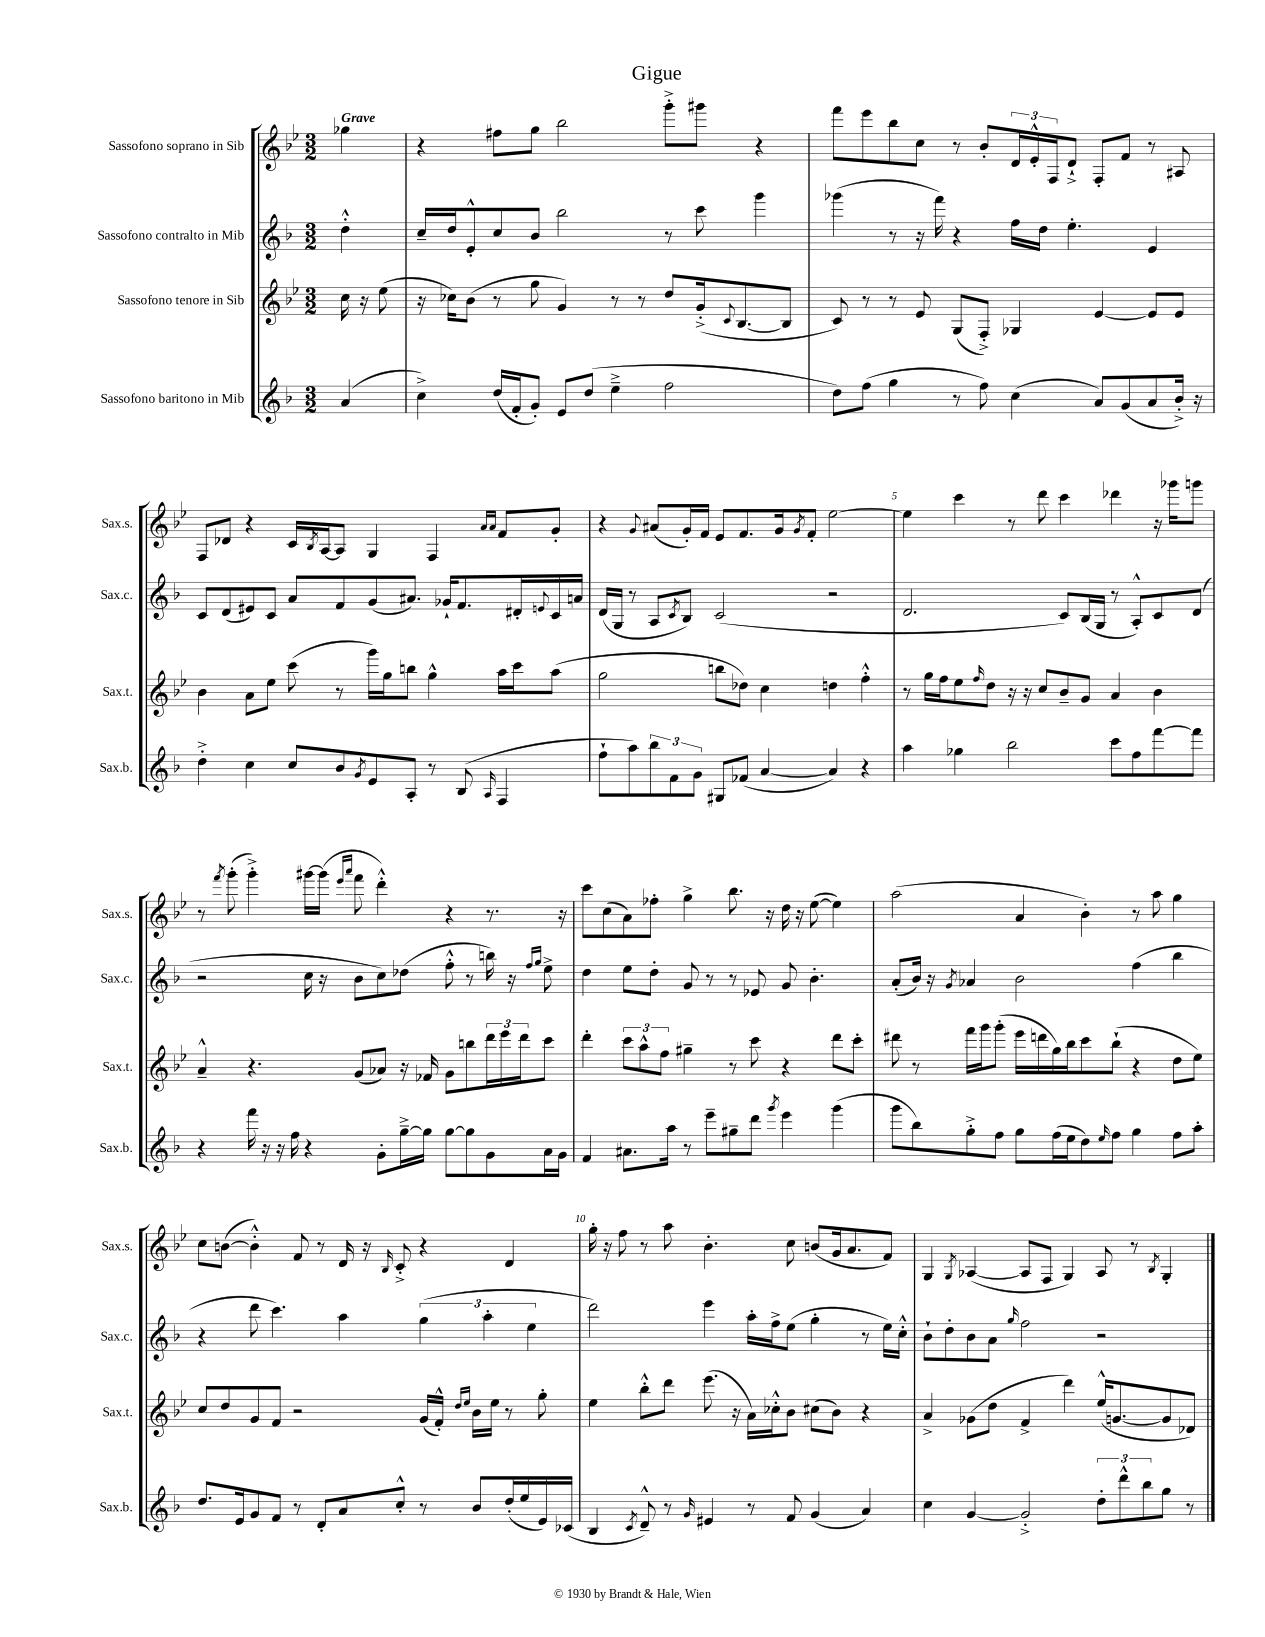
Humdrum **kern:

**kern	**kern	**kern	**kern
*staff4	*staff3	*staff2	*staff1
*clefG2	*clefG2	*clefG2	*clefG2
*k[b-]	*k[b-e-]	*k[b-]	*k[b-e-]
*M3/2	*M3/2	*M3/2	*M3/2
(4a	16cc	4dd'^^	4gg-
.	16r	.	.
.	(8ee-	.	.
=	=	=	=
4cc^)	16r	16cc~	4r
.	16cc-)	16dd	.
.	(8b-	8e'^^	.
(16dd	8r	8cc	8ff#
16f'	.	.	.
8g')	8gg	8b-	8gg
8e	4g)	2bb-	2bb-
(8dd	.	.	.
4ee~^	8r	.	.
.	8r	.	.
2ff	8dd	8r	8ggg'^
.	(16g'^	8ccc	8ggg#
.	8qqc	.	.
.	[8.B-	.	.
.	.	4ggg	4r
.	8B-]	.	.
=	=	=	=
8dd)	8c)	(4ggg-	8fff
(8ff	8r	.	8eee-
4gg	8r	8r	8bb-
.	8e-	16r	8cc
.	.	16fff)	.
8r	(8G	4r	8r
8ff)	8F'^)	.	8b-'
(4cc	4G-	16ff	24d
.	.	.	24e-'^^
.	.	16dd	.
.	.	.	24F
.	.	4.ee'	8d`^
8a)	[4e-	.	8F'
(8g	.	.	8f
8a	8e-]	4e	8r
16b-'^)	8e-	.	8A#
16r	.	.	.
=	=	=	=
4dd'^	4b-	8c	8F
.	.	(8d	8d-
4cc	8a	8e#)	4r
.	8ee-	8c	.
8cc	(8ccc	8a	16c
.	.	.	8qB-
.	.	.	[16A
8b-	8r	8f	8A]
8qg	.	.	.
8e	16ggg)	(8g	4G
.	16gg	.	.
8A'	8bb	8.a#)	.
8r	4gg^^	.	4F
.	.	16g-`	.
(8B-	.	8.f	.
.	.	.	16qqa
16qqA	.	.	16qqa
4F	16aa	.	8f
.	16ccc	16d#'	.
.	.	8qqe	.
.	(8aa	16c	8g'
.	.	16a	.
=	=	=	=
8ff`	2gg	(16d	4r
.	.	16G	.
8aa)	.	8r	.
.	.	.	8qqg
12bb-	.	8A	(8a#
12f	.	.	.
.	.	8qc	.
.	.	8B-)	16g')
12g	.	.	.
.	.	.	16f
8G#	8bb	(2c	8e-
(8f-	8dd-)	.	8.f
[4a	4cc	.	.
.	.	.	16g
.	.	.	8qg
.	.	.	8f'
4a])	4dd	2r	[2ee-
4r	4ff'^^	.	.
=	=	=	=
4aa	8r	2.d	4ee-]
.	16gg	.	.
.	16ff	.	.
4gg-	8ee-	.	4ccc
.	16qqff	.	.
.	8dd	.	.
2bb-	16r	.	8r
.	16r	.	.
.	8cc	.	8ddd
.	8b-~	8c)	4ccc
.	8g	(16B-	.
.	.	16G	.
8ccc	4a	8r	4ddd-
8ff	.	8A'^^)	.
[8fff	4b-	8c	16r
.	.	.	16ggg-
8fff]	.	(8d	8ggg
=	=	=	=
4r	4a~^^	2r	8r
.	.	.	8qfff
.	.	.	(8ggg'
16fff	4.r	.	4ggg'^)
16r	.	.	.
16r	.	.	.
16ff	.	.	.
4r	.	16cc	[16ggg#
.	.	16r	(16ggg#]
.	.	.	16qqeee-
.	.	.	16qqaaa
.	(8g	8b-	8fff
8g'	8a-)	8cc)	4ddd'^^)
[16gg~^	16r	(8dd-	.
16gg]	16f-	.	.
[8gg	8g	8ff'^^	4r
8gg]	8bb	8r	.
8g	24ddd	16bb)	8.r
.	24eee-	.	.
.	.	16r	.
.	24ddd	.	.
.	.	16qqff	.
.	.	16qqgg	.
16a	8ccc	8ee^	.
16g	.	.	16r
=	=	=	=
4f	4ddd'	4dd	8ccc
.	.	.	(8cc
8.a#	12ccc	8ee	8a)
.	12aa^^	.	.
.	.	8dd'	8ff-'
.	12ff	.	.
16aa	.	.	.
8r	4gg#~	8g	4gg^
8eee~	.	8r	.
8gg#~	8r	8r	8.bb-
8ddd	8ccc	8e-	.
.	.	.	16r
8qggg	.	.	.
4eee	4r	8g	16dd
.	.	.	16r
.	.	4.b-'	([8ee-
(4ggg	8ddd	.	4ee-])
.	8ccc'	.	.
=	=	=	=
8ggg	8ddd#	(8a'	(2aa
8bb-)	8r	16b-)	.
.	.	16r	.
.	.	8qg	.
8gg'^	16fff	4a-	.
.	16ggg	.	.
8ff	(8ggg'	.	.
8gg	16eee-	2b-	4a
.	16ddd	.	.
(16ff	16gg)	.	.
16ee	16bb-	.	.
8dd)	8ccc	.	4b-')
16qqee	.	.	.
8ff	(8bb-`	.	.
4gg	4r	(4ff	8r
.	.	.	8aa
8ff	8dd	4bb-	4gg
8aa'	8ee-)	.	.
=	=	=	=
8.dd	8cc	4r	8cc
.	8dd	.	([8b
16e	.	.	.
8g	8g	8ddd	4b'^^])
8f	8f	4.ccc)	.
8r	2r	.	8f
8d'	.	.	8r
8a	.	4aa	16d
.	.	.	16r
.	.	.	16qqB-
8cc'^^	.	.	8c'^
8r	(16g	(6gg	4r
.	16f'^^)	.	.
.	16qqdd	.	.
.	16qqee-	.	.
8b-	16b-	.	.
.	.	6aa'	.
.	16ee-	.	.
(16dd'	8r	.	4d
16ee	.	.	.
.	.	6ee	.
16e)	8gg'	.	.
(16c-	.	.	.
=	=	=	=
4B-	4ee-	2ddd)	16gg'
.	.	.	16r
.	.	.	8ff
8qc	.	.	.
8d~^^)	8bb-'^^	.	8r
8r	8ddd	.	8aa
16qqg	.	.	.
4e#	(8.eee-	4eee	4.b-'
.	16r	.	.
8r	16a)	16aa'	.
.	16cc-'^^	16ff^	.
8f	8b-	(8ee	8cc
(4g	(8cc#	4gg'	(8b
.	8b-)	.	16g
.	.	.	8.a
4a)	4r	8r	.
.	.	16ee)	8f)
.	.	16cc'^^	.
=	=	=	=
4cc	4a^	8b-`	4G
.	.	8dd'	.
.	.	.	8qG
[4g	(8g-	8b-	([4A-
.	8dd	8a	.
.	.	16qqgg	.
2g'^]	4f^	2ff	8A-]
.	.	.	8F
.	4ddd)	.	4G)
12dd'	(16ee-^^	2r	8A-
.	[8.g	.	.
12ddd^^	.	.	.
.	.	.	8r
12bb-	.	.	.
.	.	.	8qB-
8gg	8g]	.	4G'
8r	8d-)	.	.
==	==	==	==
*-	*-	*-	*-
